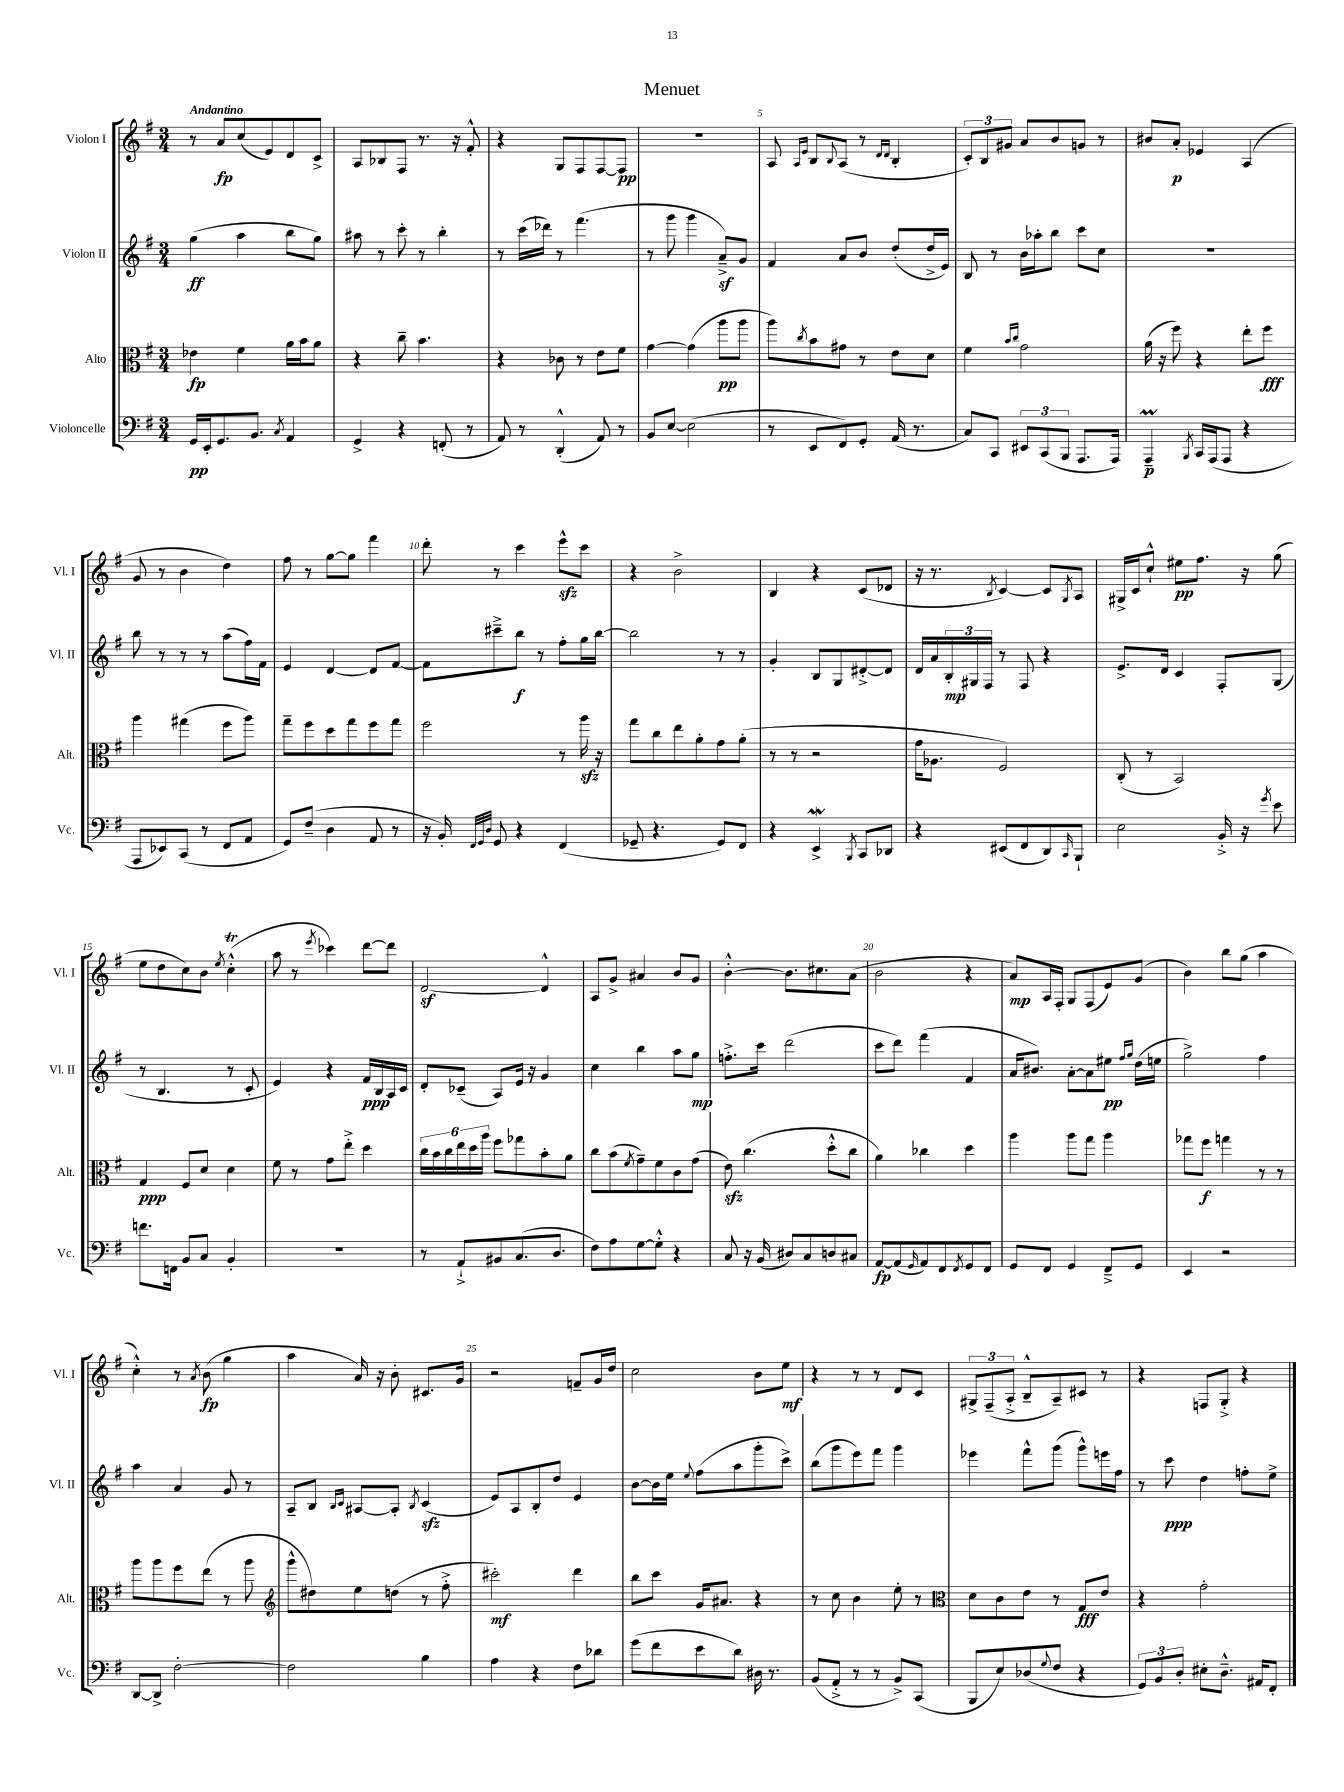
\header { title = "Menuet" }
<<
\new StaffGroup <<
\new Staff = "s0" \with { instrumentName = "Violon I" shortInstrumentName = "Vl. I" } {
    \clef treble \key g \major \numericTimeSignature \time 3/4 \tempo "Andantino"
    r8 a'8\fp c''8( e'8) d'8 c'8-> |
    a8 bes8 fis8 r8. r16 fis'8-.-^ |
    r4 g8 fis8 fis8~ fis8\pp |
    R2. |
    a8 \grace { a16 e'16 } b8 \appoggiatura { b8 } a8( r8 \grace { d'16 d'16 } b4-. |
    \tuplet 3/2 { c'8-.) b8 gis'8 } a'8 b'8 g'8 r8 |
    bis'8 a'8-.\p ees'4 a4( |
    g'8 r8 b'4 d''4) |
    fis''8 r8 g''8~ g''8 fis'''4 |
    d'''8-. r8 c'''4 e'''8-^\sfz c'''8 |
    r4 b'2-> |
    b4 r4 c'8( des'8 |
    r16 r8. \acciaccatura { b8 } c'4~) c'8 \acciaccatura { g8 } a8 |
    gis16-> c'16 c''8-!-^ eis''8\pp fis''8. r16 g''8( |
    e''8 d''8 c''8) b'8 \acciaccatura { e''8 } c''4-.-^\trill( |
    a''8 r8 \acciaccatura { e'''8 } ces'''4) d'''8~ d'''8 |
    d'2~\sf d'4-^ |
    a8 g'8-> ais'4 b'8 g'8 |
    b'4~-.-^ b'8. cis''8. a'8( |
    b'2 r4 |
    a'8\mp) a16 fis16-. g8 fis8( e'8) g'8( |
    b'4) b''8 g''8( a''4 |
    c''4-.-^) r8 \acciaccatura { a'8 } b'8\fp( g''4 |
    a''4 a'16) r16 b'8-. cis'8. g'16 |
    r2 f'8-- g'16 d''16 |
    c''2 b'8 e''8\mf |
    r4 r8 r8 d'8 c'8 |
    \tuplet 3/2 { gis8-> fis8--( a8-.-> } b8---^ a8--) cis'8 r8 |
    r4 f8 g8-.-> r4 \bar "|." |
}
\new Staff = "s1" \with { instrumentName = "Violon II" shortInstrumentName = "Vl. II" } {
    \clef treble \key g \major \numericTimeSignature \time 3/4
    g''4\ff( a''4 b''8 g''8) |
    ais''8 r8 c'''8-. r8 b''4-. |
    r8 c'''16( des'''16) r8 fis'''4.( |
    r8 g'''8 g'''4 a'8--->\sf) g'8 |
    fis'4 a'8 b'8 d''8-.( d''16-> e'16) |
    b8 r8 b'16 aes''16-. b''8 c'''8 c''8 |
    R2. |
    b''8 r8 r8 r8 a''8( fis''16) fis'16 |
    e'4 d'4~ d'8 fis'8~ |
    fis'8 cis'''8---> b''8\f r8 fis''8-. g''16 b''16~ |
    b''2 r8 r8 |
    g'4-. b8 g8 dis'8~-.-> dis'8 |
    d'16 a'16 \tuplet 3/2 { b16-.\mp gis16 fis16 } r8 fis8 r4 |
    e'8.-> d'16 c'4 fis8-. g8( |
    r8 b4. r8 c'8-. |
    e'4) r4 fis'16\ppp b16 a16 c'16 |
    d'8-. ces'8--( a8) e'16 r16 g'4 |
    c''4 b''4 a''8 g''8\mp |
    f''8.-.-> c'''16 d'''2( |
    c'''8 d'''8) fis'''4( fis'4 |
    a'16 bis'8.) a'8~-. a'8 eis''8\pp \grace { fis''16 g''16 } d''16( e''16 |
    g''2->) fis''4 |
    a''4 a'4 g'8 r8 |
    a8-- b8 \grace { b16 c'16 } ais8~ ais8-. \acciaccatura { b8 } c'4\sfz( |
    e'8) a8 b8-. d''8 e'4 |
    b'8~ b'16 e''16 \appoggiatura { e''8 } fis''8( a''8 g'''8-. c'''8->) |
    b''8( g'''8 e'''8) fis'''8 g'''4 |
    ees'''4 fis'''8-^ g'''8( g'''8-^) e'''16 fis''16 |
    r8 c'''8\ppp d''4 f''8-. e''8-> \bar "|." |
}
\new Staff = "s2" \with { instrumentName = "Alto" shortInstrumentName = "Alt." } {
    \clef alto \key g \major \numericTimeSignature \time 3/4
    ees'4\fp fis'4 a'16 b'16 a'8 |
    r4 c''8-- b'4. |
    r4 ces'8 r8 e'8 fis'8 |
    g'4~ g'4( a''8\pp a''8 |
    a''8) \acciaccatura { c''8 } b'8 gis'8 r8 e'8 d'8 |
    fis'4 \grace { b'16 c''16 } g'2 |
    a'16( r16 fis''8) r4 e''8-. fis''8\fff |
    a''4 gis''4( fis''8 a''8) |
    g''8-- fis''8 d''8 g''8 fis''8 g''8 |
    fis''2 r8 a''16\sfz r16 |
    g''8 c''8 e''8 a'8-. g'8 a'8-.( |
    r8 r8 r2 |
    g'16 aes8. fis2) |
    c8-.( r8 b,2) |
    g4\ppp fis8 d'8 d'4 |
    fis'8 r8 g'8 e''8-.-> d''4 |
    \tuplet 6/4 { c''16 b'16 c''16 e''16 d''16 a''16 } fis''8 ges''8 b'8-. a'8 |
    c''8 b'8( \acciaccatura { fis'8 } g'8--) fis'8 c'8 g'8( |
    e'8\sfz) c''4.( d''8-.-^ c''8 |
    a'4) ces''4 d''4 |
    a''4 a''8 g''8 a''4 |
    ges''8 fis''8\f g''4 r8 r8 |
    a''8 a''8 fis''8 e''8( r8 a''8 |
    \clef treble g'''8-^ dis''8) e''8 d''8( r8 fis''8-.-> |
    cis'''2-.\mf) d'''4 |
    b''8 c'''8 g'16 ais'8. r4 |
    r8 c''8 b'4 e''8-. r8 |
    \clef alto d'8 c'8 e'8 r8 g8\fff e'8 |
    r4 g'2-. \bar "|." |
}
\new Staff = "s3" \with { instrumentName = "Violoncelle" shortInstrumentName = "Vc." } {
    \clef bass \key g \major \numericTimeSignature \time 3/4
    g,16\pp e,16-. g,8. b,8. \acciaccatura { c8 } a,4 |
    g,4-> r4 f,8-.( r8 |
    a,8) r8 d,4-.-^( a,8) r8 |
    b,8 e8~ e2( |
    r8 e,8 fis,8) g,8-. a,16( r8. |
    c8) c,8 \tuplet 3/2 { eis,8 c,8( b,,8 } a,,8. a,,16) |
    a,,4--\prall\p \acciaccatura { b,,8 } c,16 a,,16( a,,8 r4 |
    a,,8 ees,8) c,8( r8 fis,8 a,8 |
    g,8) fis8--( d4 a,8 r8 |
    r16 b,16-.) \grace { fis,32 g,32 d32 } g,8 r4 fis,4( |
    ges,8-- r4. ges,8) fis,8 |
    r4 e,4->\mordent \acciaccatura { b,,8 } c,8 des,8 |
    r4 eis,8( fis,8 d,8) \grace { c,16 } b,,8-! |
    e2 b,16-.-> r16 \acciaccatura { g'8 } e'8 |
    f'8. f,16 b,8 c8 b,4-. |
    R2. |
    r8 a,8-!-> bis,8 c8.( d8. |
    fis8) a8 g8~ g8-.-^ r4 |
    c8 r16 b,16( dis8) c8 d8 cis8 |
    a,8~\fp a,8( \grace { g,16 } a,8) fis,8 \acciaccatura { fis,8 } g,8 fis,8 |
    g,8 fis,8 g,4 fis,8---> g,8 |
    e,4 r2 |
    d,8~ d,8-> fis2~-. |
    fis2 b4 |
    a4 r4 fis8 des'8 |
    g'8( fis'8 e'8 d'8) dis16 r8. |
    b,8( a,8-.-> r8 r8 b,8->) c,8( |
    b,,8 e8) des8( \appoggiatura { g8 } fis8 r4 |
    \tuplet 3/2 { g,8) b,8 d8-. } eis8-. d8.---^ ais,16 fis,8-. \bar "|." |
}
>>
>>
\layout { \context { \Score \override BarNumber.break-visibility = ##(#f #t #t) barNumberVisibility = #(every-nth-bar-number-visible 5) } }
